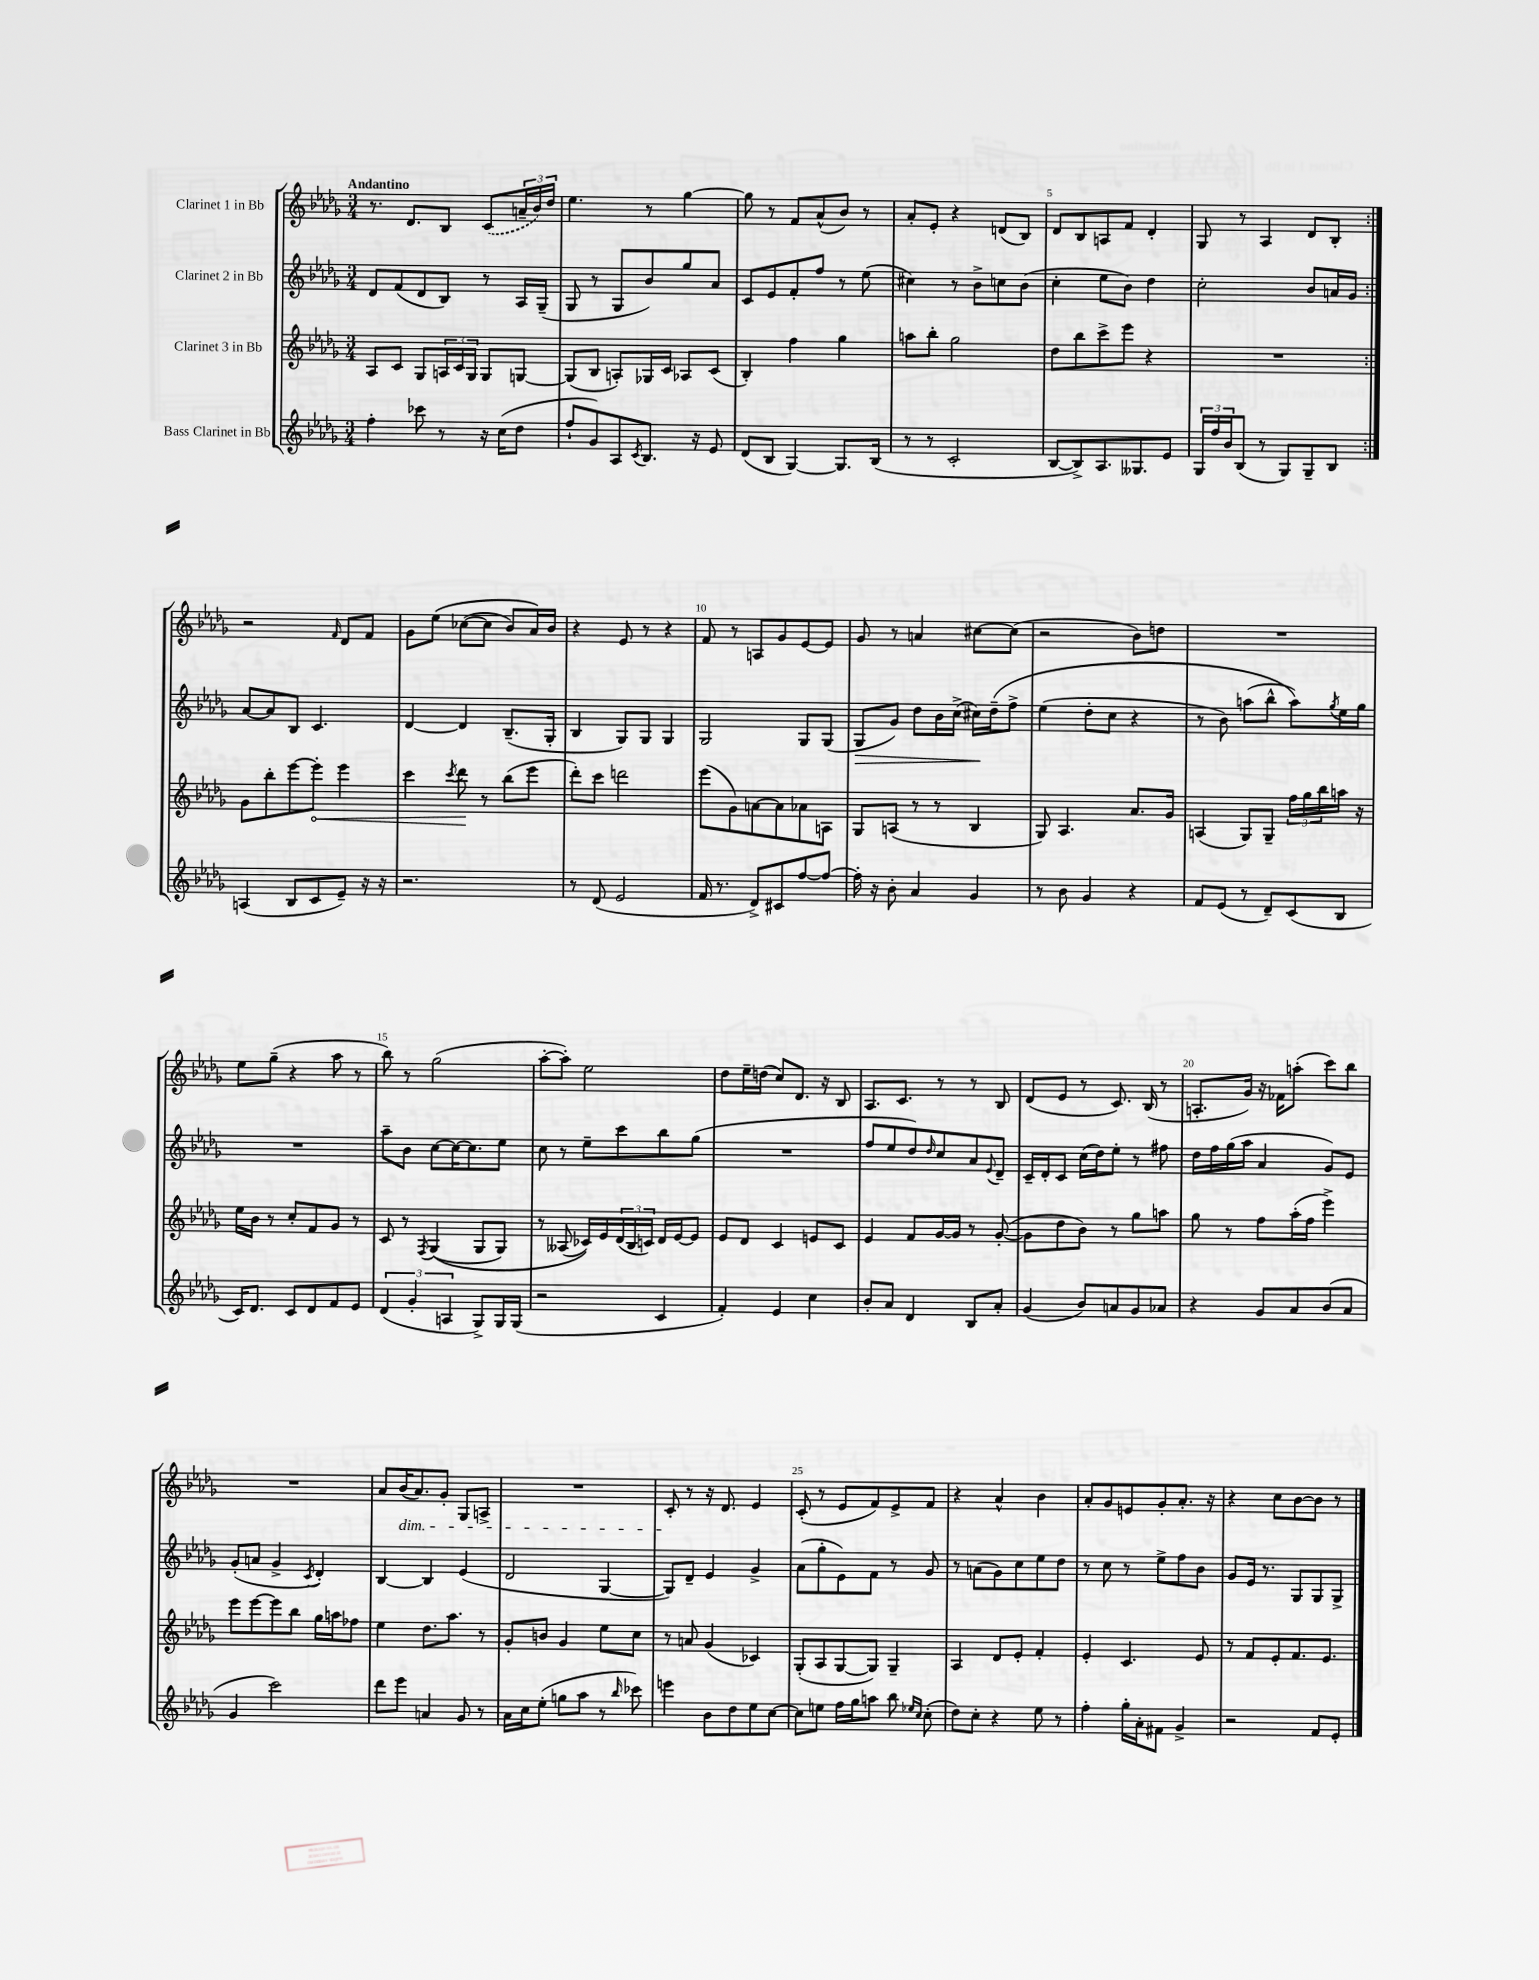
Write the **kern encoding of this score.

**kern	**kern	**kern	**kern
*staff4	*staff3	*staff2	*staff1
*clefG2	*clefG2	*clefG2	*clefG2
*k[b-e-a-d-g-]	*k[b-e-a-d-g-]	*k[b-e-a-d-g-]	*k[b-e-a-d-g-]
*M3/4	*M3/4	*M3/4	*M3/4
4ff'	8A-	8d-	8.r
.	8c	(8f	.
.	.	.	8.d-
8ccc-	8G-	8d-	.
8r	24A	8B-)	8B-
.	24c	.	.
.	24G-	.	.
16r	8G-	8r	(8c
(16cc	.	.	.
8dd-	[8G	16A-	24a~
.	.	.	24b-)
.	.	(16G-~	.
.	.	.	24dd-
=	=	=	=
8ff`	(8G]	8G-	4.ee-
8g-)	8B-	8r	.
8A-	8A')	8G-	.
8qc	.	.	.
8.B-	16G-	8b-)	8r
.	16c	.	.
.	8A-	8gg-	[4gg-
16r	.	.	.
8e-	(8c	8a-	.
=	=	=	=
(8d-	4B-')	8c	8gg-]
8B-	.	8e-	8r
[4G-)	4ff	8f'	8f
.	.	8ff	(8a-^^
8.G-]	4gg-	8r	8b-)
.	.	(8ee-	8r
(16B-	.	.	.
=	=	=	=
8r	8aa	4cc#)	8a-'
8r	8bb-'	.	8e-'
2c'	2gg-	8r	4r
.	.	8b-^	.
.	.	8cc	(8d
.	.	(8b-	8B-)
=	=	=	=
[8B-	8dd-	4cc'	8d-
8B-^])	8bb-	.	8B-
8.A-	8ccc^	8ee-	8A
.	8eee-	8b-)	8f
8.G--	.	.	.
.	4r	4dd-	4d-'
8e-	.	.	.
=	=	=	=
24G-	2.r	2cc'	8G-
24ff	.	.	.
24b-	.	.	.
(8B-	.	.	8r
8r	.	.	4A-
8G-)	.	.	.
8G-~	.	8b-	8d-
8B-	.	16a	8B-'
.	.	16g-	.
=:|!	=:|!	=:|!	=:|!
(4A	8g-	[8a-	2r
.	8bb-'	8a-]	.
8B-	[8eee-	8B-	.
8c	8eee-']	4.c	.
.	.	.	16qqf
8e-~)	4eee-	.	8d-
16r	.	.	8f
16r	.	.	.
=	=	=	=
2.r	4ccc	[4d-	8g-
.	.	.	&(8ee-
.	8qccc	.	.
.	8ddd-	4d-]	([8cc-
.	8r	.	8cc-]
.	(8bb-	(8.B-~	8b-)
.	8eee-	.	16a-&)
.	.	16G-'	16b-
=	=	=	=
8r	8ddd-')	4B-	4r
(8d-	8ccc	.	.
2e-	2ddd	8G-)	8e-
.	.	8G-	8r
.	.	4G-	4r
=	=	=	=
16f	(8eee-	2G-	8f
8.r	.	.	.
.	8g-)	.	8r
8d-^)	[8a	.	8A
8c#	8a]	.	8g-
[8ff	8a-	8G-	[8e-
8ff_	8A	(8G-	8e-]
=	=	=	=
16ff']	8G-	8G-	8g-
16r	.	.	.
8b-'	(8A	8g-)	8r
4a-	8r	8dd-	4a
.	8r	16b-	.
.	.	(16cc^	.
4g-	4B-	16cc#)	[8cc#
.	.	&(16dd-~	.
.	.	8ff^	(8cc#]
=	=	=	=
8r	8G-)	(4ee-	2r
8b-	4.A-	.	.
4g-	.	8dd-'	.
.	.	8cc	.
4r	8.a-	4r	8b-)
.	.	.	8dd
.	16g-	.	.
=	=	=	=
8f	(4A	8r	2.r
(8e-	.	8b-)	.
8r	8G-)	(8aa	.
8d-~)	8G-~	8bb-^^	.
(8c	24ff	8aa)&)	.
.	24gg-	.	.
.	24bb-	.	.
.	.	8qgg-	.
8B-	16aa	16ee-	.
.	16r	16gg-	.
=	=	=	=
16c)	16ee-	2.r	8ee-
8.d-	16b-	.	.
.	8r	.	(8gg-~
8c	8cc'	.	4r
8d-	8f	.	.
8f	8g-	.	8aa-
8e-	8r	.	8r
=	=	=	=
(6d-	8c	8aa-~	8bb-)
.	8r	8b-	8r
6g-'	.	.	.
.	8qF	.	.
.	&((4G-	[8cc	(2gg-
6A	.	.	.
.	.	16cc_	.
.	.	8.cc]	.
8G-^)	8G-	.	.
16G-	8G-)	8ee-	.
(16G-	.	.	.
=	=	=	=
2r	8r	8cc	[8aa-'
.	(8A--	8r	8aa-'])
.	16c-)&)	8ee-~	2ee-
.	16e-	.	.
.	(24d-	8ccc	.
.	24B-	.	.
.	24c)	.	.
4c	16d-	8bb-	.
.	[16e-	.	.
.	8e-]	(8gg-	.
=	=	=	=
4f')	8e-	2.r	8dd-
.	8d-	.	16ee-~
.	.	.	(16dd
4e-	4c	.	8cc)
.	.	.	8.d-
4cc	8e	.	.
.	.	.	16r
.	8c	.	8B-
=	=	=	=
8b-'	4e-	8ff	8.A-
8a-	.	8ee-	.
.	.	.	8.c
4d-	8f	8dd-)	.
.	.	16qqdd-	.
.	[16g-	8cc	8r
.	16g-]	.	.
8B-	8r	8a-	8r
.	.	8qqe-	.
8a-'	([8g-'	8d-~	8B-
=	=	=	=
(4g-	8g-]	16c~	(8d-
.	.	16d-'	.
.	8dd-	8c	8e-
8b-)	8b-)	(16cc	8r
.	.	16dd-)	.
8a	8r	8ee-'	8.c)
8g-	8gg-	8r	.
.	.	.	(16B-
8a-	8aa	8ff#	8r
=	=	=	=
4r	8gg-	16dd-	8.A'
.	.	16ff	.
.	8r	(16gg-	.
.	.	16aa-	16g-)
8g-	8ff	4a-	16r
.	.	.	16f-
8a-	(16aa-'	.	(8aa'
.	16ff	.	.
(8b-	4eee-^)	8g-)	8ccc)
8a-	.	8e-	8bb-
=	=	=	=
4g-	8eee-	(8g-'	2.r
.	[8eee-	8a	.
2ccc)	8eee-]	4g-^	.
.	8bb-	.	.
.	.	8qc	.
.	16gg-	4d-')	.
.	16aa	.	.
.	8ff-	.	.
=	=	=	=
8ddd-	4ee-	[4B-	8a-
8eee-	.	.	(16b-
.	.	.	8.a-)
4a	8.dd-	4B-]	.
.	.	.	8g-'
.	8.aa-	.	.
8g-	.	(4e-	8G-
8r	8r	.	8A^
=	=	=	=
16a-	8g-'	2d-	2.r
16cc	.	.	.
(8ee-'	8b	.	.
8gg	4g-	.	.
8aa-	.	.	.
8r	8ee-	[4G-	.
16qqbb-	.	.	.
8ccc-)	8cc	.	.
=	=	=	=
4eee	8r	8G-])	8c'
.	8a	8d-~	8r
8b-	(4g-	4e-	16r
.	.	.	8.d-
8dd-	.	.	.
8ee-	4c-)	4g-^	4e-
[8cc	.	.	.
=	=	=	=
8cc]	(8G-'	(8a-	(8c'
8ee	8A-	8gg-'	8r
16ff	[8G-	8e-)	8e-
16gg-	.	.	.
8aa	8G-])	8f	8f)
8bb-	4G-~	8r	8e-^
16qqee-	.	.	.
16qqcc	.	.	.
(8cc'	.	8g-	8f
=	=	=	=
8dd-)	4A-	8r	4r
8cc'	.	(8a	.
4r	8d-	8g-)	4a-^^
.	8e-'	8cc	.
8ee-	4f'	8ee-	4b-
8r	.	8dd-	.
=	=	=	=
4ff'	4e-'	8r	8a-'
.	.	8cc	8g-
16gg-'	4.c	8r	8e
16a-'	.	.	.
8f#	.	8ee-^	8g-'
4g-^	.	8ff	8.a-'
.	8e-	8b-	.
.	.	.	16r
=	=	=	=
2r	8r	8g-	4r
.	8f	16e-	.
.	.	8.r	.
.	8e-'	.	8cc
.	8.f	8G-	[8b-
8f	.	8G-	8b-]
.	8.e-	.	.
8e-'	.	8G-^	8r
==	==	==	==
*-	*-	*-	*-
